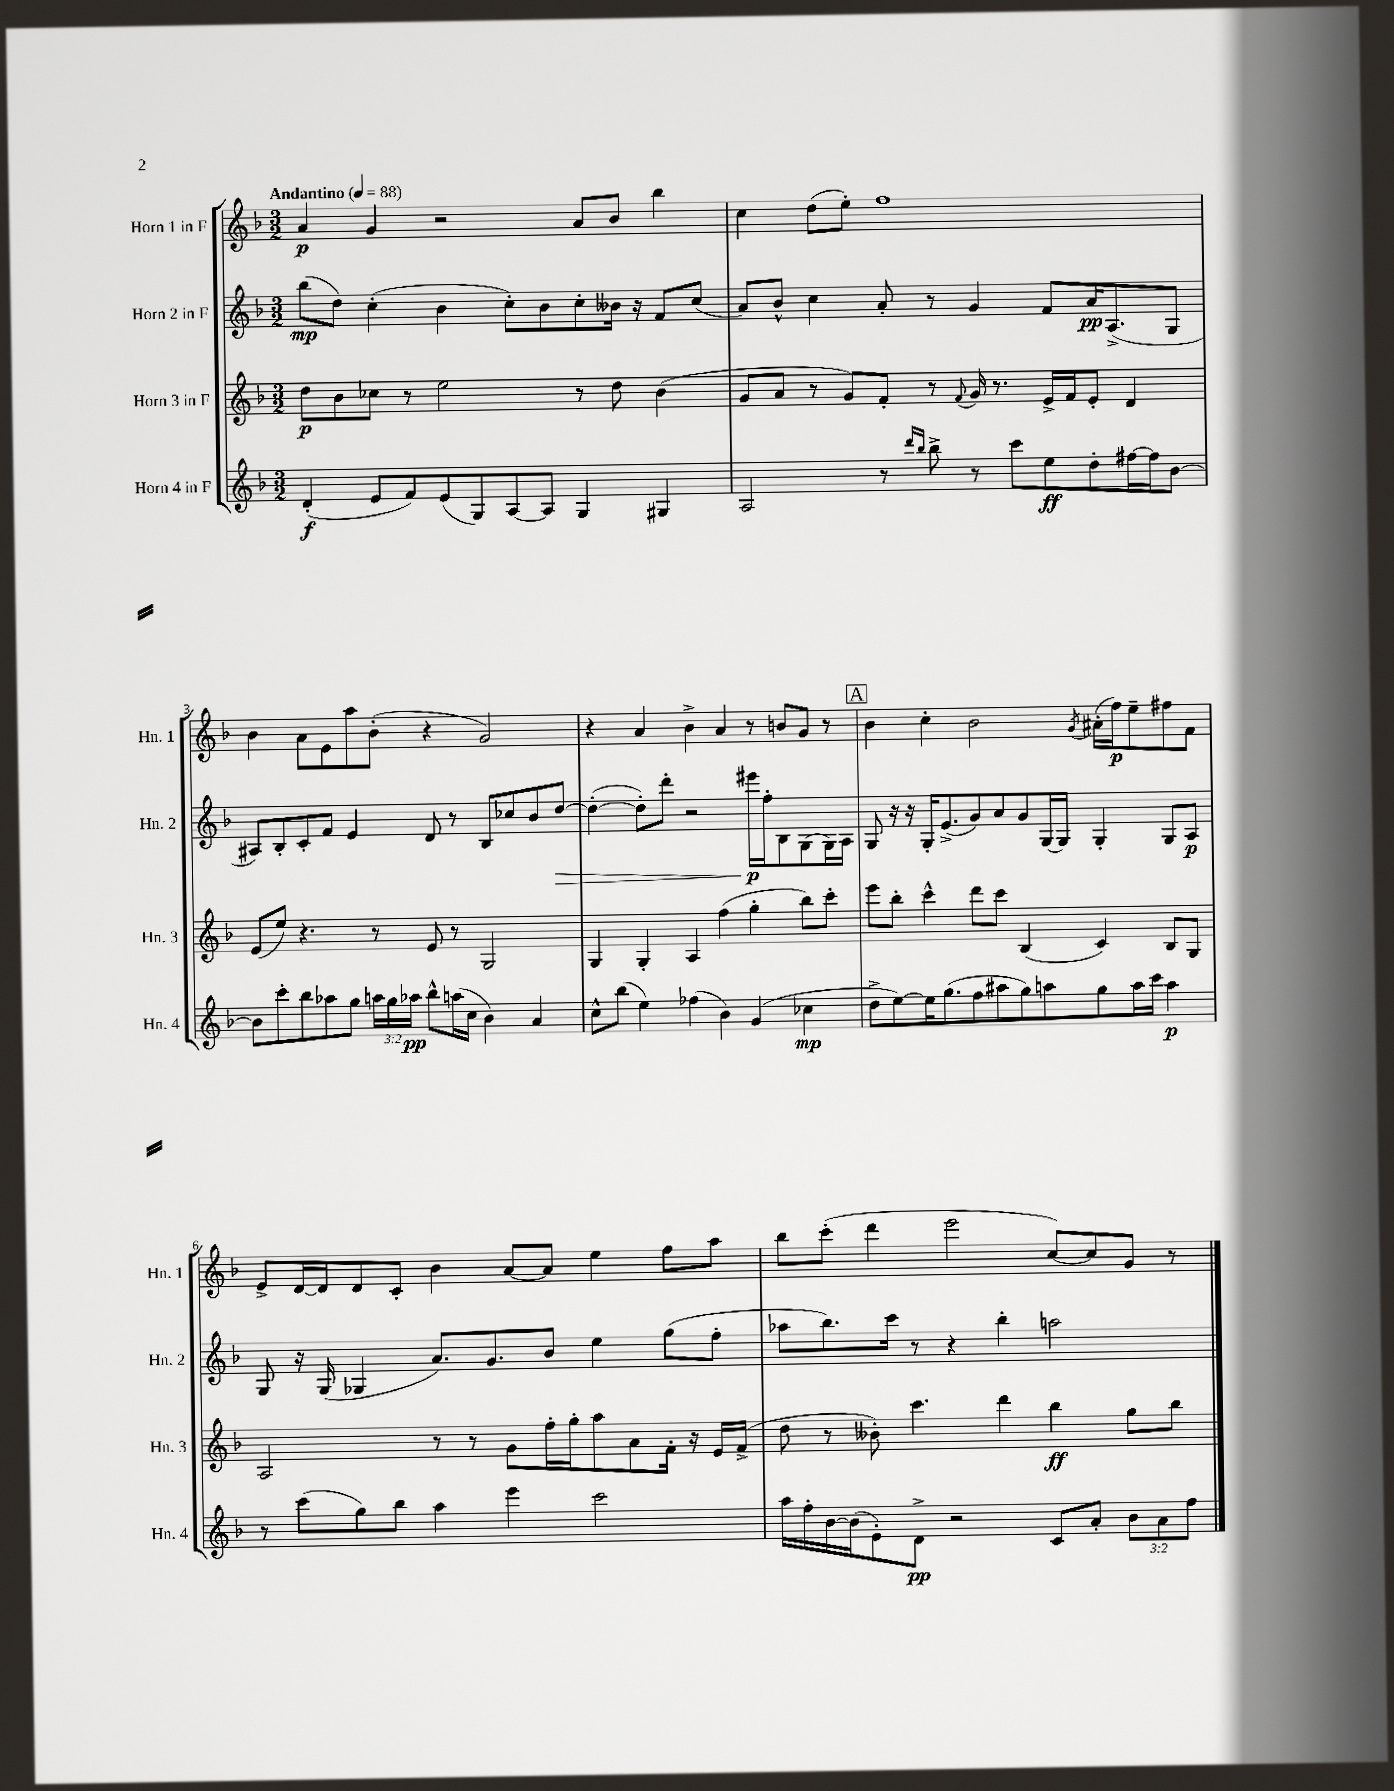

**kern	**dynam	**kern	**dynam	**kern	**dynam	**kern	**dynam
*part4	*part4	*part3	*part3	*part2	*part2	*part1	*part1
*staff4	*staff4	*staff3	*staff3	*staff2	*staff2	*staff1	*staff1
*I"Horn 4 in F	*	*I"Horn 3 in F	*	*I"Horn 2 in F	*	*I"Horn 1 in F	*
*I'Hn. 4	*	*I'Hn. 3	*	*I'Hn. 2	*	*I'Hn. 1	*
*clefG2	*	*clefG2	*	*clefG2	*	*clefG2	*
*k[b-]	*	*k[b-]	*	*k[b-]	*	*k[b-]	*
*M3/2	*	*M3/2	*	*M3/2	*	*M3/2	*
*MM88	*	*MM88	*	*MM88	*	*MM88	*
=1	=1	=1	=1	=1	=1	=1	=1
!	!	!	!	!	!	!LO:TX:a:B:t=Andantino	!
(4d'/	f	8dd\L	p	(8bb-\L	mp	4a/	p
.	.	8b-\	.	8dd\J)	.	.	.
8e/L	.	8cc-X\J	.	(4cc'\	.	4g/	.
8f/)	.	8r	.	.	.	.	.
(8e/	.	2ee\	.	4b-\	.	2r	.
8G/)	.	.	.	.	.	.	.
[8A/	.	.	.	8cc'\L)	.	.	.
8A/J]	.	.	.	8b-\	.	.	.
4G/	.	8r	.	8cc'\	.	8a/L	.
.	.	8dd\	.	16b--X\Jk	.	8b-/J	.
.	.	.	.	16r	.	.	.
4G#X/	.	(4b-\	.	8f/L	.	4bb-\	.
.	.	.	.	(8cc/J	.	.	.
=2	=2	=2	=2	=2	=2	=2	=2
2A/	.	8g/L	.	8a/L)	.	4cc\	.
.	.	8a/J	.	8b-^^/J	.	.	.
.	.	8r	.	4cc\	.	(8dd\L	.
.	.	8g/L)	.	.	.	8ee'\J)	.
8r	.	8f'/J	.	8a'/	.	1ff	.
16qqddd/LL	.	.	.	.	.	.	.
16qqbb-/JJ	.	.	.	.	.	.	.
8bb-^\	.	8r	.	8r	.	.	.
.	.	8qqf/	.	.	.	.	.
8r	.	16g/	.	4g/	.	.	.
.	.	8.r	.	.	.	.	.
8ccc\L	.	.	.	.	.	.	.
8ee\	ff	16e^/LL	.	8f/L	.	.	.
.	.	16f/J	.	.	.	.	.
8dd'\	.	8e'/J	.	16a/K	pp	.	.
.	.	.	.	(8.A^/	.	.	.
[16ff#X\L	.	4d/	.	.	.	.	.
16ff#\J]	.	.	.	.	.	.	.
[8b-\J	.	.	.	8G/J	.	.	.
!!LO:LB:g=z
=3	=3	=3	=3	=3	=3	=3	=3
8b-\L]	.	(8e/L	.	8A#X/L)	.	4b-\	.
8ccc'\	.	8ee/J)	.	8B-'/	.	.	.
8bb-\	.	4.r	.	8c'/	.	8a\L	.
8aa-X\	.	.	.	8f/J	.	8e\	.
8gg\J	.	.	.	4e/	.	8aa\	.
24aan\LL	.	8r	.	.	.	(8b-'\J	.
24gg\	.	.	.	.	.	.	.
24aa-X\JJ	pp	.	.	.	.	.	.
8bb-^^\L	.	8e/	.	8d/	.	4r	.
(16aan\L	.	8r	.	8r	.	.	.
16cc\JJ	.	.	.	.	.	.	.
4b-\)	.	2G/	.	8B-/L	.	2g/)	.
.	.	.	.	8cc-X/	.	.	.
4a/	.	.	.	8b-/	.	.	.
!	!	!	!	!	!LO:HP:b	!	!
.	.	.	.	[8dd/J	>	.	.
=4	=4	=4	=4	=4	=4	=4	=4
8cc^^\L	.	4G/	.	(4dd'\_	.	4r	.
(8bb-\J	.	.	.	.	.	.	.
4ee\)	.	4G'/	.	8dd'\L])	.	4a/	.
.	.	.	.	8ddd'\J	.	.	.
(4ff-X\	.	4A/	.	2r	.	4b-^\	.
4b-\)	.	(4ff\	.	.	.	4a/	.
(4g/	.	4gg'\	.	16eee#X\LL	p	8r	.
.	.	.	.	16ff'\J	]	.	.
.	.	.	.	8B-\	.	8bn/L	.
4cc-X\	mp	8bb-\L)	.	(8G\	.	8g/J	.
.	.	8ccc'\J	.	16G\L)	.	8r	.
.	.	.	.	16A\JJ	.	.	.
!!LO:REH:place=s1:t=A
=5	=5	=5	=5	=5	=5	=5	=5
8dd^\L	.	8eee\L	.	8G/	.	4b-\	.
[8ee\)	.	8bb-'\J	.	16r	.	.	.
.	.	.	.	16r	.	.	.
16ee\K]	.	4ccc^^\	.	16G'/KL	.	4cc'\	.
(8.gg\	.	.	.	(8.e^/	.	.	.
8ff\	.	8ddd\L	.	8g/)	.	2b-\	.
8aa#X\	.	8ccc\J	.	8a/	.	.	.
8gg\)	.	(4B-/	.	8g/	.	.	.
8aan\	.	.	.	[16G/L	.	.	.
.	.	.	.	16G/JJ]	.	.	.
.	.	.	.	.	.	8qg/	.
8gg\	.	4c/)	.	4G'/	.	(16a#X'\LL	.
.	.	.	.	.	.	16ff\J)	p
16aa\L	.	.	.	.	.	8ee~\	.
16ccc\JJ	.	.	.	.	.	.	.
4aa\	p	8B-/L	.	8G/L	.	8ff#X\	.
.	.	8G/J	.	8A/J	p	8f\J	.
!!LO:LB:g=z
=6	=6	=6	=6	=6	=6	=6	=6
8r	.	2A/	.	8G/	.	8e^/L	.
(8ccc\L	.	.	.	16r	.	[16d/L	.
.	.	.	.	(16G/	.	16d/J]	.
8gg\)	.	.	.	4G-X/	.	8d/	.
8bb-\J	.	.	.	.	.	8c'/J	.
4aa\	.	8r	.	8.a/L)	.	4b-\	.
.	.	8r	.	.	.	.	.
.	.	.	.	8.g/	.	.	.
4eee\	.	8g\L	.	.	.	[8a/L	.
.	.	16ff'\L	.	8b-/J	.	8a/J]	.
.	.	16gg'\J	.	.	.	.	.
2ccc\	.	8aa\	.	4ee\	.	4ee\	.
.	.	8a\	.	.	.	.	.
.	.	16f'\Jk	.	(8gg\L	.	8ff\L	.
.	.	16r	.	.	.	.	.
.	.	16e/LL	.	8ff'\J	.	8aa\J	.
.	.	(16f^/JJ	.	.	.	.	.
=7	=7	=7	=7	=7	=7	=7	=7
16aa\LL	.	8dd\	.	8aa-X\L	.	8bb-\L	.
16ff'\	.	.	.	.	.	.	.
[16b-\	.	8r	.	8.bb-\)	.	(8ccc'\J	.
(16b-\J]	.	.	.	.	.	.	.
8e'\)	.	8b--X'\)	.	.	.	4ddd\	.
.	.	.	.	16ccc\Jk	.	.	.
8d^\J	pp	4.ccc\	.	8r	.	.	.
2r	.	.	.	4r	.	2eee\	.
.	.	4ddd\	.	4bb-'\	.	.	.
8c/L	.	4bb-\	ff	2aan\	.	[8cc/L)	.
8a'/J	.	.	.	.	.	8cc/]	.
12b-\L	.	8gg\L	.	.	.	8g/J	.
12a\	.	.	.	.	.	.	.
.	.	8bb-\J	.	.	.	8r	.
12ff\J	.	.	.	.	.	.	.
==	==	==	==	==	==	==	==
*-	*-	*-	*-	*-	*-	*-	*-
